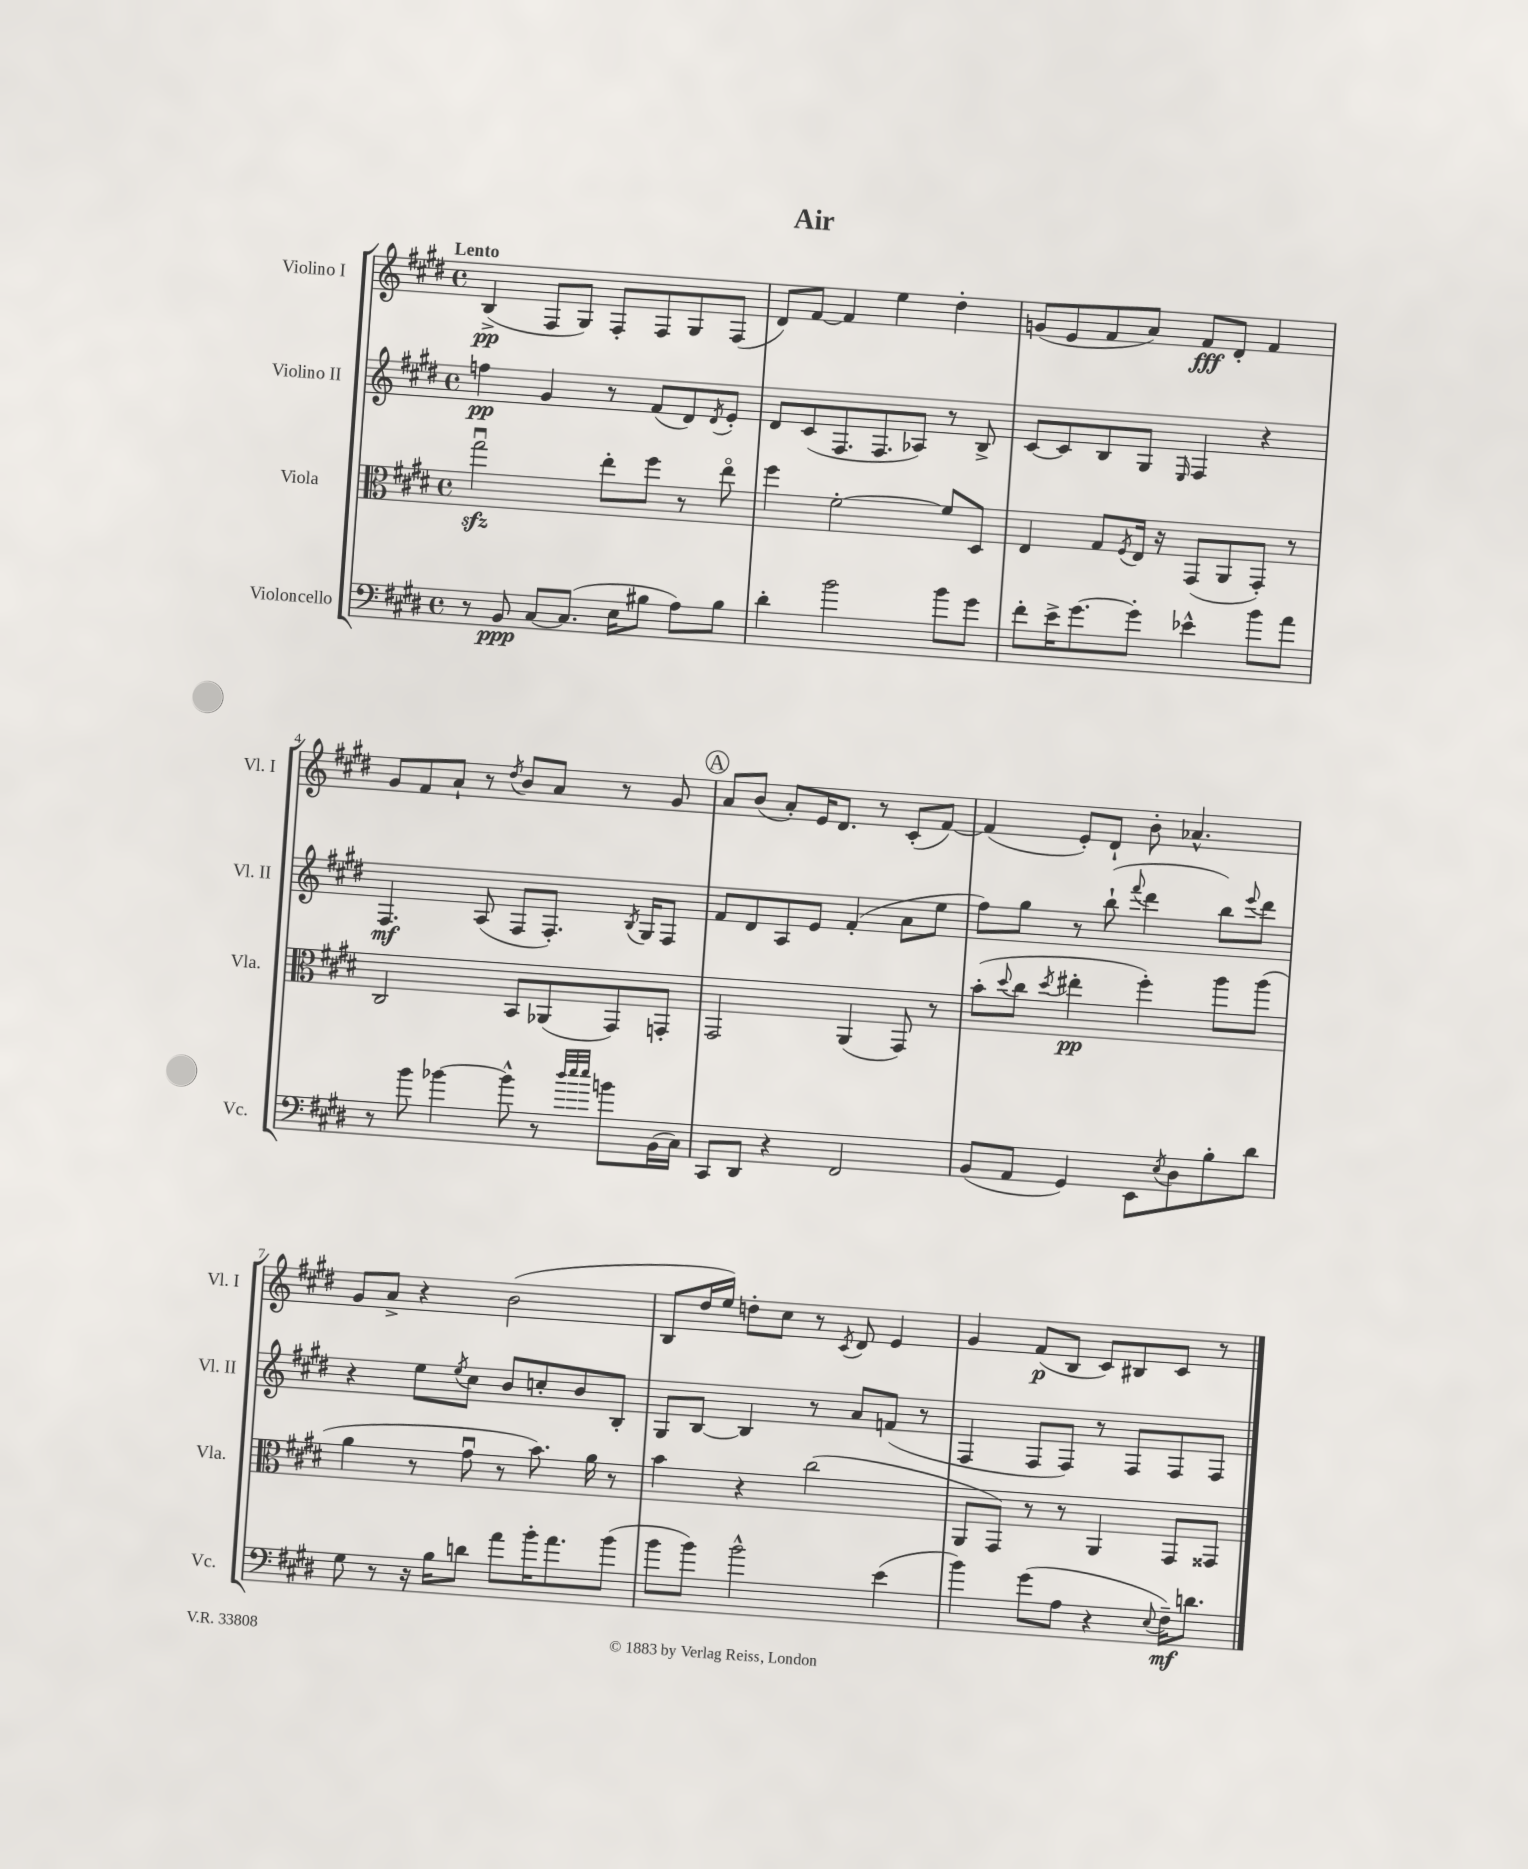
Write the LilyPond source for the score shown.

\header { title = "Air" }
<<
\new StaffGroup <<
\new Staff = "s0" \with { instrumentName = "Violino I" shortInstrumentName = "Vl. I" } {
    \clef treble \key e \major \defaultTimeSignature \time 4/4 \tempo "Lento"
    b4->\pp( fis8 gis8) fis8-. fis8 gis8 fis8( |
    dis'8) fis'8~ fis'4 e''4 dis''4-. |
    g'8( e'8 fis'8 a'8) fis'8\fff dis'8-. fis'4 |
    gis'8 fis'8 a'8-! r8 \acciaccatura { dis''8 } b'8 a'8 r8 gis'8 |
    \mark \markup { \circle "A" } a'8 b'8( a'8-.) e'16 dis'8. r8 cis'8-.( fis'8~) |
    fis'4( e'8-.) dis'8-! b'8-. aes'4.-^ |
    gis'8 a'8-> r4 b'2( |
    b8 dis''16 e''16) d''8-. cis''8 r8 \acciaccatura { cis'8 } dis'8 e'4 |
    gis'4 fis'8\p( b8 cis'8) bis8 cis'8 r8 \bar "|." |
}
\new Staff = "s1" \with { instrumentName = "Violino II" shortInstrumentName = "Vl. II" } {
    \clef treble \key e \major \defaultTimeSignature \time 4/4
    f''4\pp gis'4 r8 fis'8( dis'8) \acciaccatura { dis'8 } e'8-. |
    dis'8 cis'8( fis8. fis8. aes8) r8 b8-> |
    cis'8~ cis'8 b8 gis8 \grace { e16 } fis4 r4 |
    fis4.\mf a8( fis8 fis8.-.) \acciaccatura { b8 } gis16 fis8 |
    \mark \markup { \circle "A" } fis'8 dis'8 a8 e'8 fis'4-.( a'8 e''8 |
    fis''8) gis''8 r8 b''8-!( \appoggiatura { fis'''8 } dis'''4 b''8) \appoggiatura { e'''8 } dis'''8 |
    r4 e''8 \acciaccatura { e''8 } cis''8 b'8 c''8-. b'8 b8-. |
    gis8 b8~ b4 r8 a'8 f'8( r8 |
    fis4 fis8 fis8) r8 fis8 fis8 fis8 \bar "|." |
}
\new Staff = "s2" \with { instrumentName = "Viola" shortInstrumentName = "Vla." } {
    \clef alto \key e \major \defaultTimeSignature \time 4/4
    gis''2\downbow\sfz e''8-. fis''8 r8 e''8\flageolet |
    fis''4 fis'2~-. fis'8 dis8 |
    e4 gis8 \acciaccatura { fis8 } e16 r16 gis,8( a,8 gis,8-.) r8 |
    cis2 b,8 aes,8( gis,8) g,8-. |
    \mark \markup { \circle "A" } gis,2 a,4( gis,8) r8 |
    b'8-.( \appoggiatura { dis''8 } cis''8 \acciaccatura { dis''8 } eis''4-.\pp fis''4-.) a''8 a''8( |
    a'4 r8 gis'8\downbow r8 b'8.) a'16 r8 |
    b'4 r4 cis''2( |
    a,8 gis,8) r8 r8 a,4 gis,8 gisis,8 \bar "|." |
}
\new Staff = "s3" \with { instrumentName = "Violoncello" shortInstrumentName = "Vc." } {
    \clef bass \key e \major \defaultTimeSignature \time 4/4
    r8 b,8\ppp cis8~ cis8.( e16 bis8 a8) bis8 |
    dis'4-. b'2 b'8 gis'8 |
    fis'8-. e'16-> gis'8.~ gis'8-. ees'4-^ b'8 a'8 |
    r8 b'8 bes'4~ bes'8-^ r8 \grace { dis''32 e''32 e''32 } b'8 b,16( cis16) |
    \mark \markup { \circle "A" } cis,8 dis,8 r4 fis,2 |
    b,8( a,8 gis,4) e,8 \acciaccatura { e8 } dis8 b8-. dis'8 |
    gis8 r8 r16 b16 d'8 a'8 b'16-. a'8. b'8( |
    b'8 b'8) b'2-^ e'4( |
    b'4) gis'8( a8 r4 \appoggiatura { e8 } fis16--\mf) d'8. \bar "|." |
}
>>
>>
